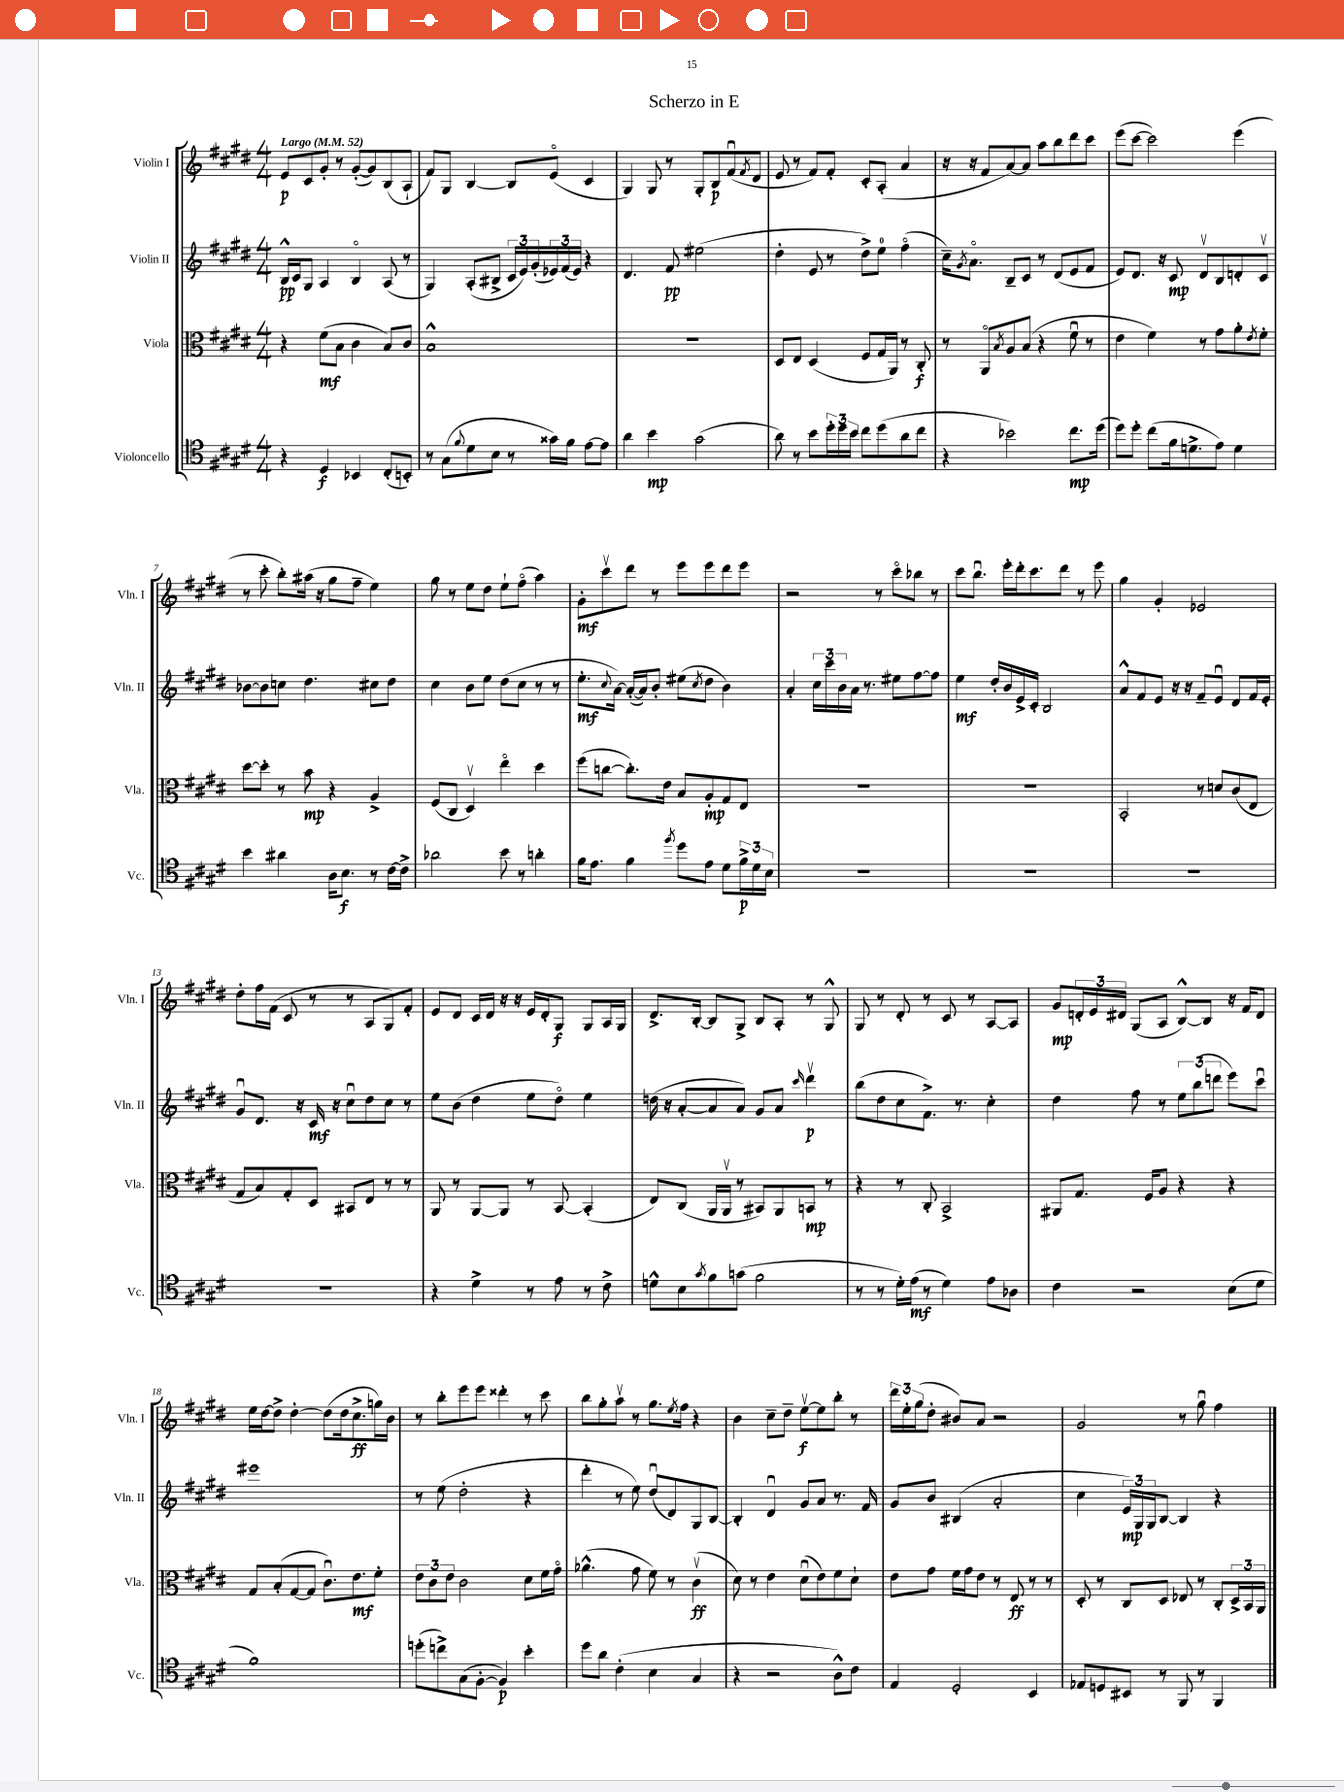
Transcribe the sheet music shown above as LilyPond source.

\header { title = "Scherzo in E" }
<<
\new StaffGroup <<
\new Staff = "s0" \with { instrumentName = "Violin I" shortInstrumentName = "Vln. I" } {
    \clef treble \key e \major \numericTimeSignature \time 4/4 \tempo "Largo" 4 = 52
    e'8\p cis'8 gis'8-. r8 gis'8~-.( gis'8) b8( a8-! |
    fis'8) gis8 b4~ b8 e'8\flageolet( cis'4 |
    gis4) gis8 r8 gis8-. b8\p fis'8\downbow( \acciaccatura { fis'8 } dis'8 |
    e'8 r8 fis'8) fis'8-. cis'8-. a8-.( a'4 |
    r16 r16 fis'8 a'8~) a'8 a''8 b''8 dis'''8 cis'''8 |
    e'''8( cis'''8~ cis'''2) e'''4( |
    r8 cis'''8-. b''8-.) ais''16( r16 gis''8 fis''8-- e''4) |
    gis''8 r8 e''8 dis''8 e''8-! fis''8\flageolet( a''4) |
    gis'8-.\mf cis'''8\upbow dis'''8 r8 e'''8 e'''8 dis'''8 e'''8 |
    r2 r8 cis'''8\flageolet bes''8 r8 |
    cis'''8 b''8.\downbow e'''16-. dis'''16-. cis'''8. dis'''8 r8 e'''8 |
    gis''4 gis'4-. ees'2 |
    dis''8-. fis''16 fis'16( cis'8 r8 r8 a8 gis8) fis'8-. |
    e'8 dis'8 cis'16 dis'16 r16 r16 e'16 dis'16-. gis8\f gis8 a16 gis16 |
    dis'8.-> b16~-. b8 gis8-> b8 a8-. r8 gis8-^ |
    gis8 r8 dis'8-. r8 cis'8 r8 a8~ a8 |
    gis'8\mp \tuplet 3/2 { d'16-. e'16 dis'16 } gis8( a8 b8~-^) b8 r16 fis'16 dis'8 |
    e''16 dis''16~ dis''8-> dis''4~-. dis''8( dis''16 cis''8.->\ff g''16) b'16 |
    r8 b''8-. e'''8 e'''8 disis'''4-. r8 cis'''8 |
    b''8 gis''8-. a''8\upbow r8 gis''8. \acciaccatura { e''8 } fis''16 r4 |
    b'4 cis''8-- dis''8-- e''8~\upbow\f e''8 b''8-. r8 |
    \tuplet 3/2 { dis'''16 e''16-. gis''16( } dis''8-. bis'8) a'8 r2 |
    gis'2 r8 gis''8\downbow fis''4 \bar "|." |
}
\new Staff = "s1" \with { instrumentName = "Violin II" shortInstrumentName = "Vln. II" } {
    \clef treble \key e \major \numericTimeSignature \time 4/4
    b16-^\pp cis'16 gis8 a4 b4\flageolet a8( r8 |
    gis4) a8-.( bis8-> \tuplet 3/2 { cis'16 e'16) gis'16-.( } \tuplet 3/2 { ees'16) fis'16( ees'16) } r4 |
    dis'4. fis'8\pp eis''2( |
    dis''4-. e'8 r8 dis''8->) e''8-0 fis''4\flageolet( |
    cis''16--) \acciaccatura { gis'8 } a'8.\flageolet b8-- cis'8 r8 dis'8( e'8 fis'8 |
    e'8) dis'8. r16 cis'8\mp dis'8\upbow b8 d'8-. cis'8\upbow |
    bes'8~ bes'8 c''8 dis''4. cis''8 dis''8 |
    cis''4 b'8 e''8 dis''8( cis''8 r8 r8 |
    e''8.-.\mf \appoggiatura { cis''8 } a'16~) a'16~-.( a'16) b'8-. eis''8( \acciaccatura { cis''8 } dis''8 b'4) |
    a'4-. \tuplet 3/2 { cis''16 cis'''16 b'16 } a'16 r8. eis''8 fis''8~ fis''8 |
    e''4\mf dis''16-. b'16 e'16-> cis'16-. b2 |
    a'8-^ fis'8 e'8 r16 r16 fis'8-- e'8\downbow dis'8 fis'16 e'16-. |
    gis'8\downbow dis'8. r16 cis'16\mf r16 cis''8\downbow dis''8 cis''8 r8 |
    e''8 b'8( dis''4 e''8 dis''8\flageolet) e''4 |
    d''16( r16 a'8~-. a'8 a'8) gis'8 a'8 \grace { cis'''16 } dis'''4\upbow\p |
    b''8( dis''8 cis''8 fis'8.->) r8. cis''4-. |
    dis''4 fis''8 r8 \tuplet 3/2 { e''8 b''8( d'''8 } e'''8) cis'''8\downbow |
    eis'''1 |
    r8 e''8( dis''2-. r4 |
    dis'''4-. r8 e''8) dis''8\downbow( dis'8) gis8 b8~ |
    b4-. dis'4\downbow gis'8 a'8 r8. fis'16 |
    gis'8 b'8 bis4( a'2-. |
    cis''4 \tuplet 3/2 { e'16\mp) gis16 gis16 } b8~ b4 r4 \bar "|." |
}
\new Staff = "s2" \with { instrumentName = "Viola" shortInstrumentName = "Vla." } {
    \clef alto \key e \major \numericTimeSignature \time 4/4
    r4 fis'8\mf( b8 cis'4 b8) cis'8 |
    b1-^ |
    R1 |
    dis8 e8 dis4( fis8 gis16 a,16) r8 cis8-.\f |
    r8 a,8\flageolet \acciaccatura { b8 } a8 b8( r4 fis'8\downbow r8 |
    e'4 fis'4) r8 gis'8 a'8-. \acciaccatura { e'8 } fis'8-. |
    dis''8~ dis''8-. r8 b'8\mp r4 a4-> |
    fis8( cis8 dis4\upbow) e''4\flageolet dis''4 |
    fis''8( c''8~ c''8.-.) e'16 b8 a8-.\mp gis8 e8 |
    R1 |
    R1 |
    b,2-. r8 d'8 cis'8( e8 |
    gis8 b8) gis8-. dis8 bis,8 e8 r8 r8 |
    a,8 r8 a,8~ a,8 r8 b,8~ b,4-.( |
    e8) cis8( a,16 a,16\upbow r8 bis,8) a,8 b,8\mp r8 |
    r4 r8 cis8-. b,2-> |
    ais,8 gis8. fis16 a8 r4 r4 |
    gis8 b8-.( gis8~ gis8 cis'8.\downbow) e'8.\mf fis'8-. |
    \tuplet 3/2 { e'8 cis'8 e'8 } cis'2 dis'8 fis'16 gis'16\flageolet |
    aes'4.-^( gis'8 fis'8) r8 cis'4\upbow\ff( |
    dis'8) r8 e'4 dis'8\downbow( e'8) fis'8 dis'8-! |
    e'8 gis'8 fis'16 gis'16 e'8 r8 e8\ff r8 r8 |
    dis8-. r8 cis8 dis8 ees8 r8 cis8-. \tuplet 3/2 { dis16-> b,16 a,16 } \bar "|." |
}
\new Staff = "s3" \with { instrumentName = "Violoncello" shortInstrumentName = "Vc." } {
    \clef tenor \key e \major \numericTimeSignature \time 4/4
    r4 dis4\f bes,4 cis8-.( b,8-.) |
    r8 gis8( \appoggiatura { fis'8 } dis'8 b8 r8 gisis'16) fis'16 e'8~ e'8 |
    a'4 b'4\mp gis'2( |
    a'8) r8 b'8 \tuplet 3/2 { dis''16-. dis''16 b'16 } cis''8 dis''8( a'8 cis''8 |
    r4 bes'2) cis''8.\mp dis''16( |
    dis''8) dis''8-. cis''8( fis'16 d'8.-> e'8) d'4 |
    b'4 ais'4 a16 b8.\f r8 cis'16~ cis'16-> |
    aes'2 b'8 r8 a'4-. |
    fis'16 e'8. fis'4 \acciaccatura { fis''8 } dis''8 e'8 dis'8 \tuplet 3/2 { fis'16->\p dis'16 b16 } |
    R1 |
    R1 |
    R1 |
    R1 |
    r4 dis'4-> r8 e'8 r8 cis'8-> |
    d'8-^ b8 \acciaccatura { gis'8 } fis'8 g'8( fis'2 |
    r8 r8 dis'16-.) e'16\mf( r8 dis'4) e'8 aes8 |
    cis'4 r2 b8( dis'8 |
    fis'1) |
    d''8-.( c''8->) gis8( fis8~-. fis4\p) b'4-. |
    dis''8 a'8 cis'4-.( b4 gis4 |
    r4 r2 a8-^) cis'8 |
    e4 dis2-. b,4 |
    ees8 d8 bis,8 r8 fis,8 r8 fis,4 \bar "|." |
}
>>
>>
